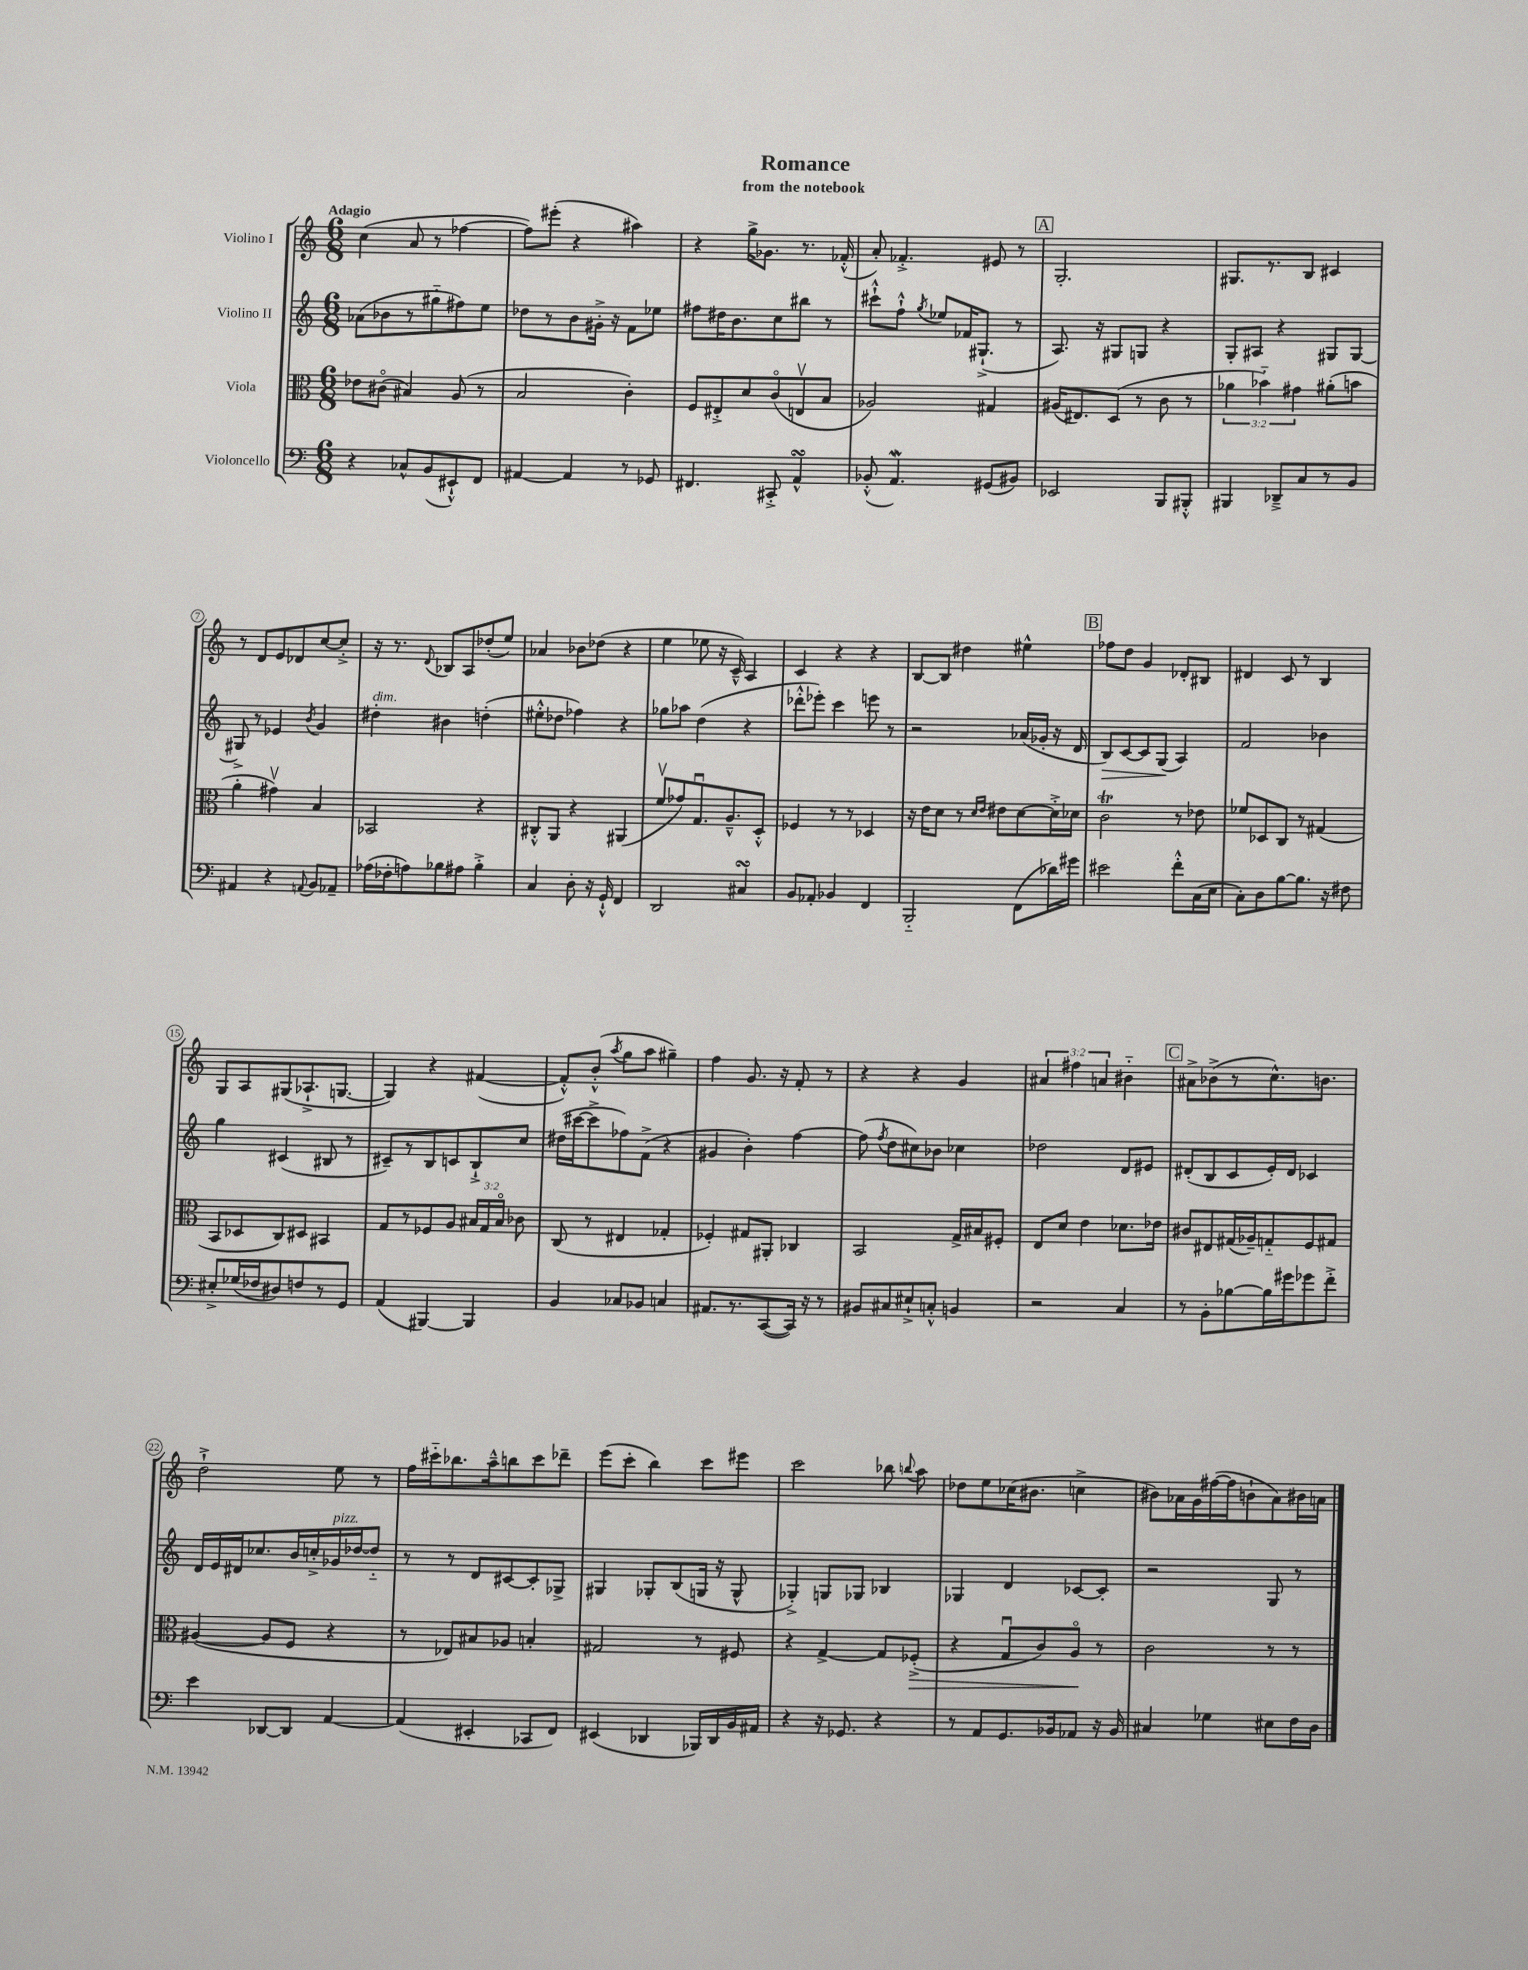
\header { title = "Romance" subtitle = "from the notebook" }
<<
\new StaffGroup <<
\new Staff = "s0" \with { instrumentName = "Violino I" } {
    \clef treble \key c \major \numericTimeSignature \time 6/8 \override Staff.TupletNumber.text = #tuplet-number::calc-fraction-text \tempo "Adagio"
    \autoBeamOff c''4( a'8 r8 fes''4~ |
    fes''8[) eis'''8]-.( r4 ais''4) |
    r4 g''16[-> ges'8.] r8. fes'16-.-^( |
    a'8-.) fes'4.-.-> eis'8 r8 |
    \mark \markup { \box "A" } g2.-. |
    gis8.[ r8. b8] cis'4 |
    r8 d'8[ e'8 des'8 c''8~ c''8]-.-> |
    r16 r8. \appoggiatura { d'8 } bes8[ a8 des''8-.( e''8]) |
    aes'4 bes'8[ des''8]( r4 |
    e''4 ees''8 r16 c'16---^) a4 |
    c'4 r4 r4 |
    b8[~ b8] dis''4 eis''4-^ |
    \mark \markup { \box "B" } fes''8[ d''8] g'4 des'8[-. bis8] |
    dis'4 c'8 r8 b4 |
    g8[ a8 gis8( aes8.-!-> g8.]~ |
    g4) r4 fis'4~( |
    fis'8[-.-^) b'8]-.-^( \acciaccatura { a''8 } g''8[ a''8] gis''4--) |
    f''4 g'8. r16 f'8-. r8 |
    r4 r4 g'4 |
    \tuplet 3/2 { ais'4 fis''4 a'4 } bis'4-_ |
    \mark \markup { \box "C" } ais'8[-> bes'8->( r8 c''8.-^) b'8.] |
    d''2-!-> e''8 r8 |
    f''16[ cis'''16-_ bes''8. a''16---^ b''8 cis'''8 des'''8]-- |
    e'''8[( c'''8]-. b''4) c'''8[ eis'''8] |
    c'''2 bes''8 \appoggiatura { b''8 } a''8 |
    des''8[ e''8 ces''16( bis'8.] c''4-> |
    bis'8[) aes'16 g'16 fis''16~( fis''16 b'8-! aes'8) bis'16 a'16] \bar "|." |
}
\new Staff = "s1" \with { instrumentName = "Violino II" } {
    \clef treble \key c \major \numericTimeSignature \time 6/8
    \autoBeamOff aes'8[( bes'8 r8 gis''8-_ fis''8) e''8] |
    des''8[ r8 b'8 gis'16]-.-> r16 f'8[ ees''8] |
    fis''8[ dis''16 b'8. c''8 bis''8] r8 |
    cis'''8[-!-^ f''8]-!-^ \acciaccatura { g''8 } ees''8[ fes'16 gis8.]-!->( r8 |
    \mark \markup { \box "A" } a8.) r16 gis8[ g8] r4 |
    g8[-. ais8] r4 gis8[ gis8]~ |
    gis8-> r8 ees'4 \acciaccatura { b'8 } g'4 |
    dis''4-.^\markup { \italic "dim." } bis'4 d''4-.( |
    eis''8[-.-^ des''8] fes''4) r4 |
    ges''8[ aes''8] d''4( r4 |
    des'''8[-.-^ ees'''8]-.) c'''4 e'''8 r8 |
    r2 aes'16[( ges'16]-. r16 d'16 |
    \mark \markup { \box "B" } b8[\>) c'8~ c'8 g8]\!( a4) |
    f'2 bes'4 |
    g''4 cis'4( bis8 r8 |
    cis'8[--) r8 b8 c'8 b8-!-> c''8] |
    dis''16[( cis'''16~ cis'''8-> fes''8) f'8]->( r4 |
    gis'4 b'4-.) f''4~ |
    f''8( \acciaccatura { f''8 } d''8[ cis''8) bes'8] ces''4 |
    des''2 d'8[ eis'8] |
    \mark \markup { \box "C" } dis'8[-.( b8 c'8 e'16-.) dis'16] ces'4 |
    d'16[ e'16 dis'16 ces''8. b'16 c''16-.-> ges'16^\markup { \italic "pizz." } des''16~ des''8]-_ |
    r8 r8 d'8[ cis'8~ cis'8-. ges8]-> |
    gis4 ges8[-. b8( g16] r16 g8-^ |
    ges4-.->) g8[ ges8] bes4 |
    ges4 d'4 ces'8[~ ces'8]-. |
    r2 g8 r8 \bar "|." |
}
\new Staff = "s2" \with { instrumentName = "Viola" } {
    \clef alto \key c \major \numericTimeSignature \time 6/8 \override Staff.TupletNumber.text = #tuplet-number::calc-fraction-text
    \autoBeamOff ees'8[ cis'8]\flageolet( bis4) a8( r8 |
    b2 c'4-.) |
    f8[ eis8-.-> d'8 c'8\flageolet( e8\upbow b8] |
    aes2) gis4 |
    \mark \markup { \box "A" } ais16[( eis8.) d8]( r8 c'8 r8 |
    \tuplet 3/2 { aes'4 bes'4-_) gis'4 } ais'8[-.( b'8] |
    a'4-. gis'4\upbow) b4 |
    bes,2 r4 |
    cis8[-.-^ a,8] r4 ais,4( |
    f'8[\upbow ges'8) g8.\downbow a8.---^ d8]-.-^ |
    fes4 r8 r8 des4 |
    r16 e'16[ d'8] r8 \grace { d'16[ e'16] } eis'8[ d'8~ d'16-.-> des'16] |
    \mark \markup { \box "B" } c'2\trill r8 ees'8 |
    fes'8[ des8 c8] r8 gis4( |
    b,8[ des8 c8) dis8] bis,4 |
    g8[ r8 fes8 a8] \tuplet 3/2 { bis16[ g16 bis16]\flageolet } ces'8 |
    c8( r8 eis4 ges4-. |
    fes4-.) gis8[ ais,8]-. ces4 |
    b,2 g16[-> bis16 fis8]-. |
    e8[ d'8] e'4 des'8.[ ees'16] |
    \mark \markup { \box "C" } cis'8[ eis8 gis16( aes16--) g8-_ f8 gis8] |
    ais4~( ais8[ f8] r4 |
    r8 ees8[) bis8 aes8] b4-. |
    gis2 r8 fis8 |
    r4 g4~-> g8[ fes8]-.->\>( |
    r4 g8[\downbow c'8) a8]\flageolet\! r8 |
    c'2 r8 r8 \bar "|." |
}
\new Staff = "s3" \with { instrumentName = "Violoncello" } {
    \clef bass \key c \major \numericTimeSignature \time 6/8
    \autoBeamOff r4 ces8[-^ b,8( eis,8-!-^) f,8] |
    ais,4~ ais,4 r8 ges,8 |
    fis,4. cis,8-.-> a,4-^\turn |
    bes,8-.-^( a,4.\mordent) gis,8[( bis,8]) |
    \mark \markup { \box "A" } ees,2 b,,8[ bis,,8]-.-^ |
    bis,,4 des,8[---> c8 r8 b,8] |
    ais,4 r4 \appoggiatura { a,8 } b,8[ aes,8]-- |
    aes16[( fes16-. a8) bes8 ais8] bes4-.-> |
    c4 d8-. r16 g,16-!-^ f,4 |
    d,2 cis4\turn |
    b,8[ aes,8]-. bes,4 f,4 |
    b,,2-_ f,8[( des'16) gis'16] |
    \mark \markup { \box "B" } eis'2 f'8[-.-^ c16( e16] |
    c8[-.) d8 b8~ b8.] r16 fis8 |
    eis8[-.-> ges16( fes16 dis8) f8 r8 g,8] |
    a,4( bis,,4~) bis,,4 |
    b,4 ces8[ bes,8] c4 |
    ais,8.[ r8. c,8~( c,16]) r16 r8 |
    bis,8[ cis8 eis8-!-> c8]-.-^ b,4 |
    r2 c4 |
    \mark \markup { \box "C" } r8 b,8[-. bes8~ bes16 gis'16 ges'8 f'8]-.-> |
    e'4 des,8[~ des,8] a,4~ |
    a,4( eis,4-. ces,8[ f,8]) |
    eis,4( des,4 bes,,16[) des,16 b,16 ais,16] |
    r4 r16 ges,8. r4 |
    r8 a,8[ g,8. bes,16 aes,8] r16 bes,16 |
    cis4 ges4 eis8[ f16 d16] \bar "|." |
}
>>
>>
\layout { \context { \Score \override BarNumber.stencil = #(make-stencil-circler 0.1 0.3 ly:text-interface::print) } }
